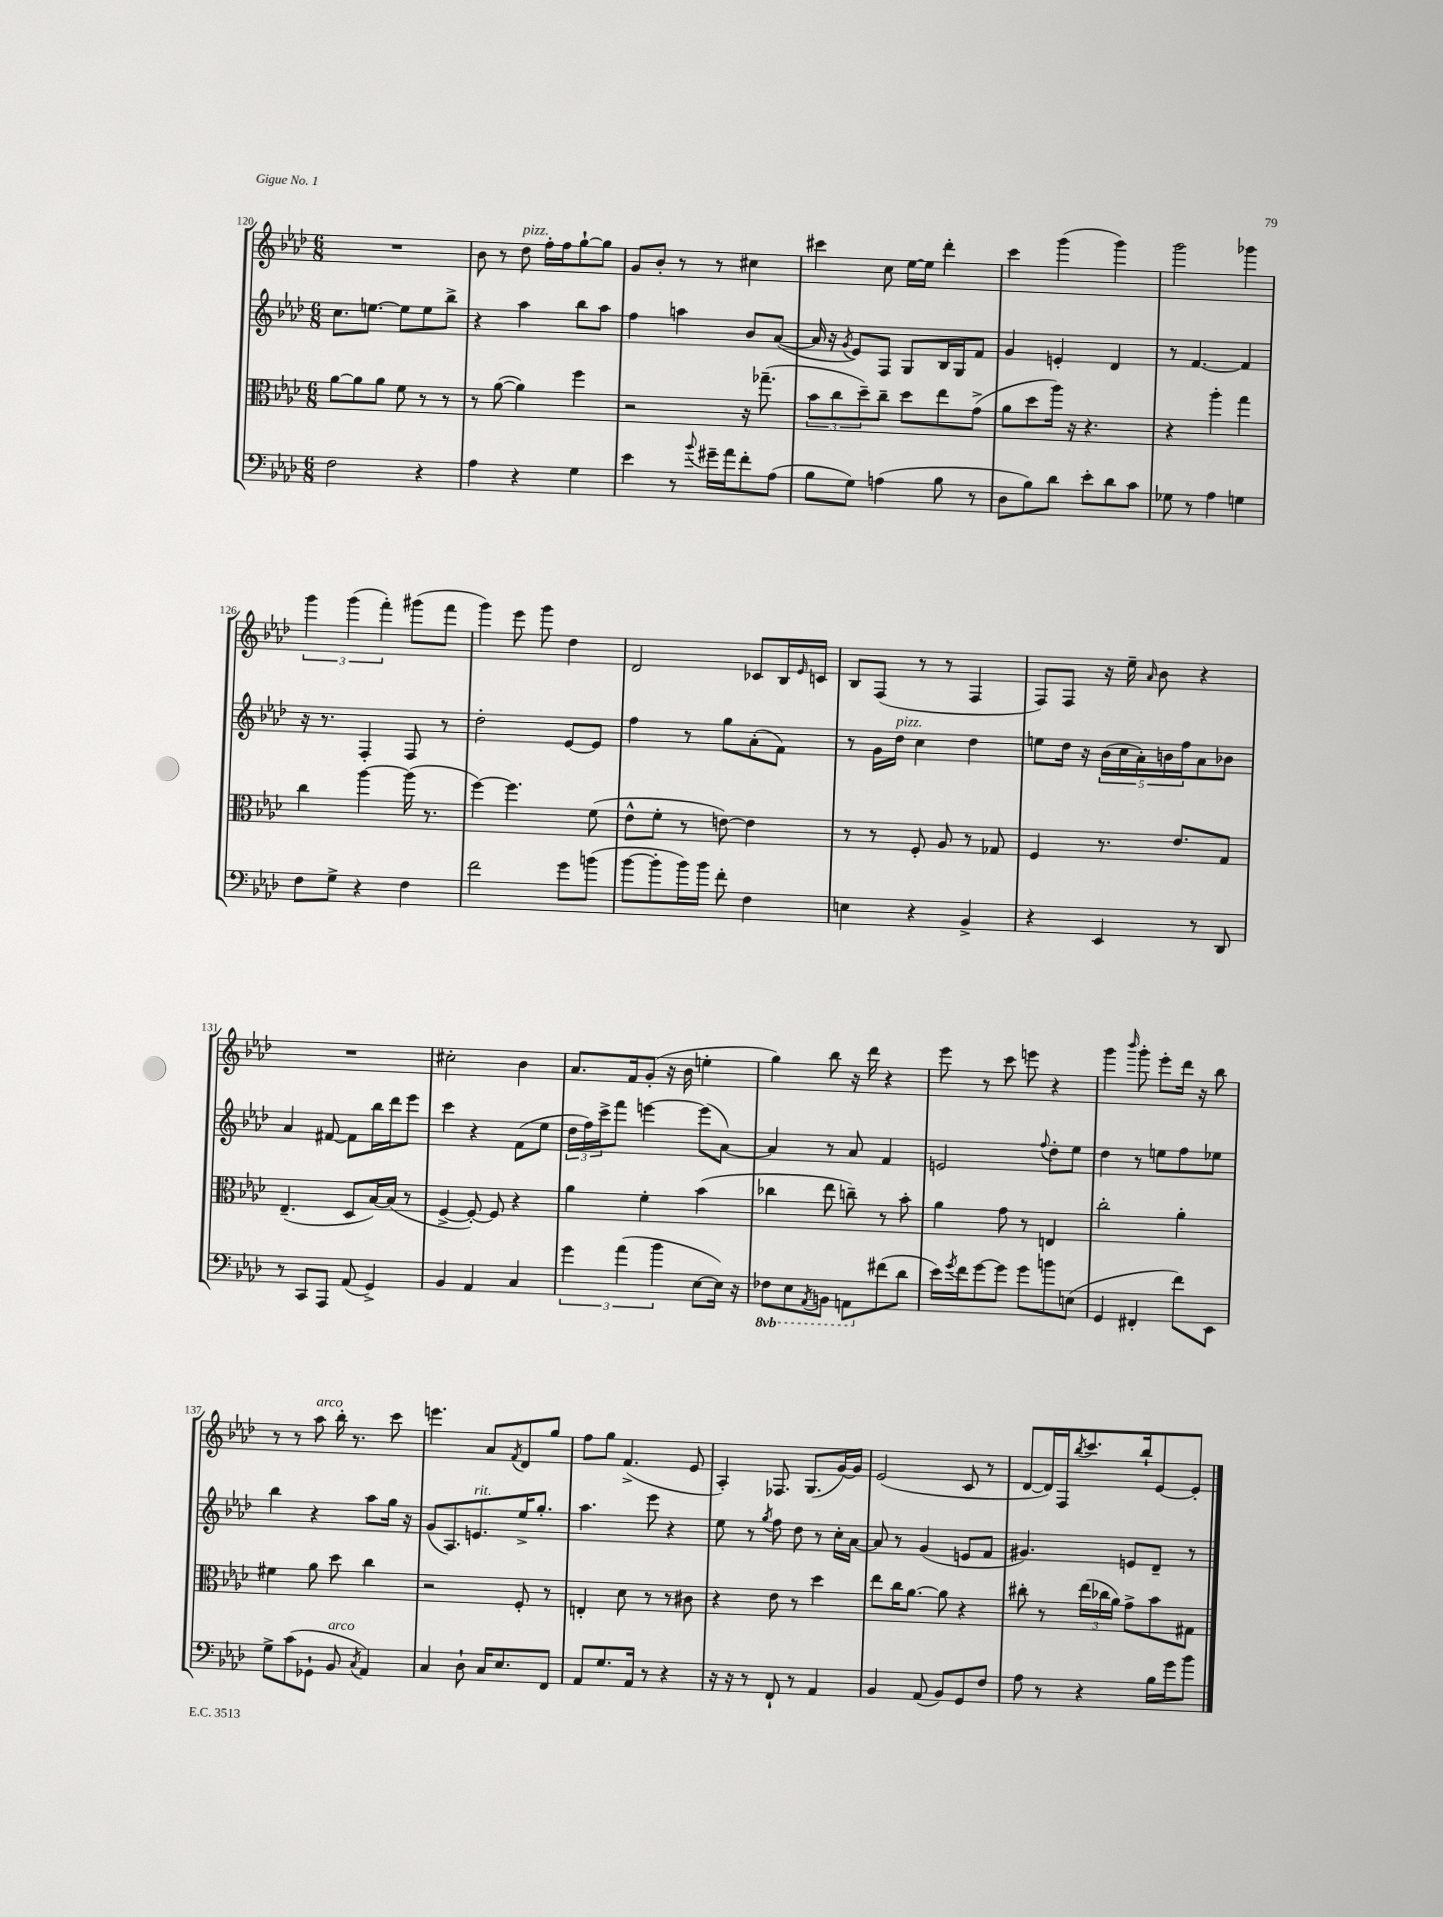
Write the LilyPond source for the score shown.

<<
\new StaffGroup <<
\new Staff = "s0" {
    \clef treble \key aes \major \numericTimeSignature \time 6/8
    R2. |
    bes'8 r8 des''8^\markup { \italic "pizz." } f''16-. f''16 g''8~-! g''8 |
    g'8 bes'8-. r8 r8 cis''4 |
    cis'''4 c''8 ees''16~ ees''16 des'''4-. |
    c'''4 g'''4( g'''4) |
    g'''2 ges'''4 |
    \tuplet 3/2 { g'''4 g'''4( f'''4-.) } gis'''8( f'''8 |
    g'''4) ees'''8 g'''8 des''4 |
    des'2 ces'8 bes16 \grace { ees'16 } c'16 |
    bes8 f8( r8 r8 f4 |
    f8) f8 r16 ees''16-- \grace { aes'16 } bes'8 r4 |
    R2. |
    cis''2-. bes'4 |
    aes'8. f'16 g'8-.( r16 bes'16 e''4-. |
    g''4) bes''8 r16 des'''16 r4 |
    ees'''8 r8 c'''8 e'''8 r4 |
    g'''4 \grace { bes'''16 } g'''8-. ees'''8-. des'''16 r16 bes''8 |
    r8 r8 aes''8^\markup { \italic "arco" } bes''16-. r8. c'''8 |
    e'''4. aes'8 \acciaccatura { f'8 } des'8 g''8 |
    f''8 g''8 f'4.->( ees'8 |
    aes4-.) fes8. g8.( g'16~) g'16 |
    ees'2( c'8 r8 |
    des'8~ des'16) f16 \acciaccatura { bes''8 } c'''8. bes''16-! ees'8~ ees'8-. \bar "|." |
}
\new Staff = "s1" {
    \clef treble \key aes \major \numericTimeSignature \time 6/8
    c''8. e''8.~ e''8 e''8 bes''8-> |
    r4 aes''4 bes''8 aes''8 |
    f''4 a''4 bes'8 aes'8~( |
    aes'16 r16 \acciaccatura { g'8 } ees'8) f8 g8 bes16 g16 f'8 |
    g'4 e'4-. des'4 |
    r8 f'4.~ f'4 |
    r16 r8. f4-. f8 r8 |
    des''2-. ees'8~ ees'8 |
    f''4 r8 g''8 aes'8-.( f'8) |
    r8 g'16 des''16^\markup { \italic "pizz." } c''4 des''4 |
    e''8 des''16 r16 \tuplet 5/4 { bes'16( c''16 aes'16-.) b'16 f''16 } aes'8 bes'8 |
    aes'4 fis'8~ fis'8 bes''16 des'''16 ees'''8 |
    c'''4 r4 f'8( ees''8 |
    \tuplet 3/2 { des''16 f''16) c'''16-> } f'''8 e'''4~ e'''8( aes'8~) |
    aes'4 r8 aes'8 f'4 |
    e'2 \appoggiatura { f''8 } des''8-. ees''8 |
    des''4 r8 e''8 f''8 ees''8 |
    bes''4 r4 aes''8 g''16 r16 |
    g'8( aes8.) e'8.^\markup { \italic "rit." } ees''16-> g''8.-. |
    aes''4. ees'''8 r4 |
    ees''8 r8 \acciaccatura { g''8 } f''8 des''8 r8 c''16-. aes'16~ |
    aes'8 r8 g'4( e'8 f'8 |
    gis'4.) e'8 des'8-- r8 \bar "|." |
}
\new Staff = "s2" {
    \clef alto \key aes \major \numericTimeSignature \time 6/8
    aes'8~ aes'8 aes'8 f'8 r8 r8 |
    r8 aes'8~( aes'4) f''4 |
    r2 r16 ges''8.--( |
    \tuplet 3/2 { bes'8 c''8 des''8--) } c''8-- des''8 ees''8 g'8->( |
    aes'8 des''8 aes''16) r16 r4. |
    r4 aes''4-. g''4 |
    c''4 aes''4~ aes''16( r8. |
    f''4~) f''4. f'8( |
    ees'8-^ f'8-. r8 e'8~) e'4 |
    r8 r8 f8-. aes8 r8 ges8 |
    f4 r8. ees'8. g8 |
    ees4.--( des8 bes16~) bes16( r8 |
    f4~-> f8~-.) f8 r4 |
    aes'4 f'4-. bes'4( |
    ces''4 ees''8 c''8--) r8 bes'8-. |
    aes'4 g'8 r8 e4 |
    c''2-. aes'4-. |
    fis'4 aes'8 des''8 c''4 |
    r2 f8-. r8 |
    e4-. des'8 r8 r8 cis'8 |
    r4 ees'8 r8 des''4 |
    ees''8 c''16 aes'8.~ aes'8 r4 |
    cis''8-. r8 \tuplet 3/2 { ees''16( ces''16 aes'16) } g'8-> bes'8 gis8 \bar "|." |
}
\new Staff = "s3" {
    \clef bass \key aes \major \numericTimeSignature \time 6/8 \set Staff.ottavationMarkups = #ottavation-simple-ordinals
    f2 r4 |
    aes4 r4 g4 |
    ees'4 r8 \appoggiatura { bes'8 } gis'16-- aes'16 f'8-. aes8( |
    bes8 g8) a4( bes8 r8 |
    des8 bes8) des'8 ees'8-. des'8 c'8 |
    ges8 r8 aes4 g4 |
    f8 g8-> r4 f4 |
    f'2 g'8 b'8( |
    bes'8~ bes'8-. bes'16) bes'16 f'8-. f4 |
    e4 r4 bes,4-> |
    r4 ees,4 r8 des,8 |
    r8 c,8 aes,,8 aes,8( g,4->) |
    bes,4 aes,4 c4 |
    \tuplet 3/2 { g'4 aes'4( bes'4 } ees8~ ees16) r16 |
    \ottava #-1 fes,8 ees,8 \acciaccatura { aes,,8 } b,,8 a,,8 \ottava #0 fis'8( des'8 |
    ees'16) \acciaccatura { g'8 } f'16 g'8~ g'8 g'8 b'8 e8( |
    g,4 fis,4-. f'8) ees,8 |
    g8-> c'8( ges,8-! bes,8^\markup { \italic "arco" } \acciaccatura { c8 } aes,4) |
    c4 des8-! c16 ees8. f,8 |
    aes,8 g8. aes,16 r8 r4 |
    r16 r16 r8 f,8-! r8 aes,4 |
    bes,4 aes,8( bes,8) g,8 f8 |
    aes8 r8 r4 bes16 g'16 bes'8 \bar "|." |
}
>>
>>
\layout { \context { \Score currentBarNumber = #120 } }
